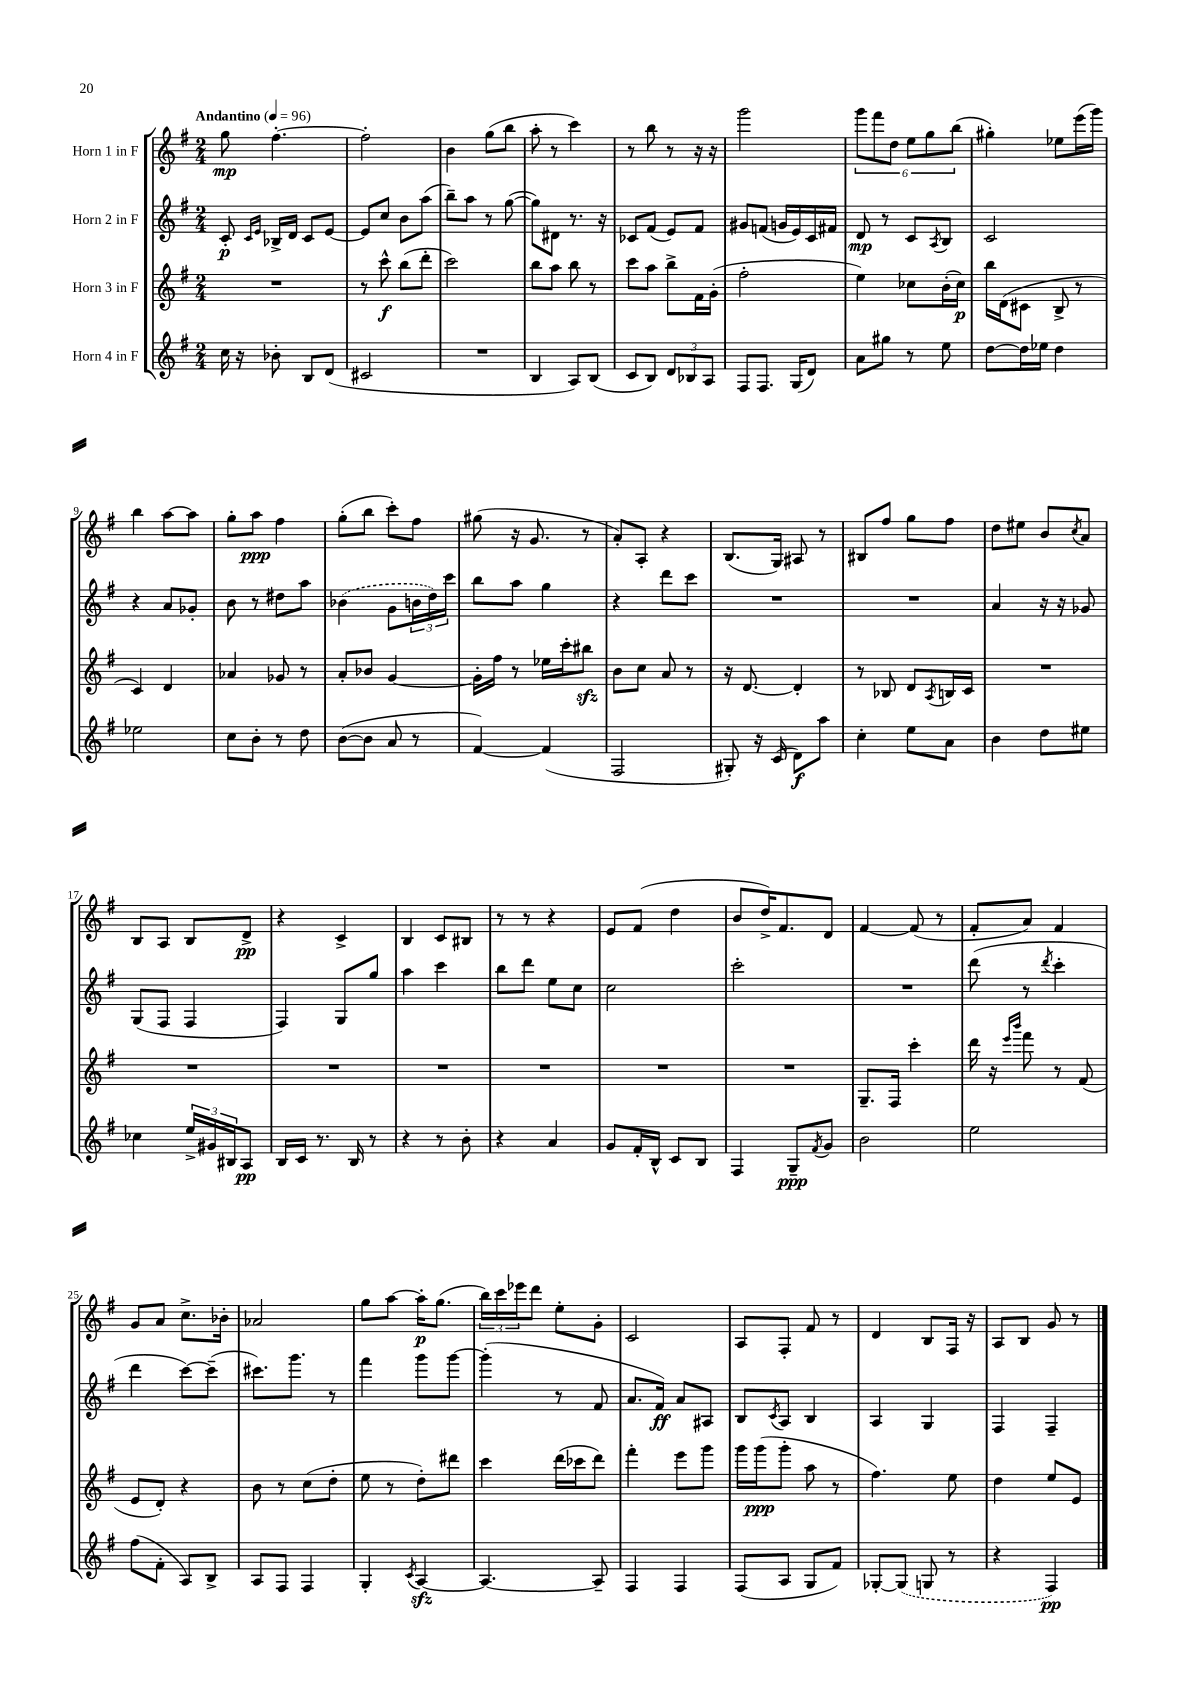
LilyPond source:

<<
\new StaffGroup <<
\new Staff = "s0" \with { instrumentName = "Horn 1 in F" } {
    \clef treble \key g \major \numericTimeSignature \time 2/4 \tempo "Andantino" 4 = 96
    g''8\mp fis''4.~-. |
    fis''2-. |
    b'4 g''8( b''8 |
    a''8-. r8 c'''4) |
    r8 b''8 r8 r16 r16 |
    g'''2 |
    \tuplet 6/4 { g'''8 fis'''8 d''8 e''8 g''8 b''8( } |
    gis''4-.) ees''8 e'''16( g'''16) |
    b''4 a''8~ a''8 |
    g''8-. a''8\ppp fis''4 |
    g''8-.( b''8 c'''8-.) fis''8 |
    gis''8( r16 g'8. r8 |
    a'8-.) a8-. r4 |
    b8.( g16) ais8 r8 |
    bis8 fis''8 g''8 fis''8 |
    d''8 eis''8 b'8 \acciaccatura { c''8 } a'8 |
    b8 a8 b8 d'8->\pp |
    r4 c'4-> |
    b4 c'8 bis8 |
    r8 r8 r4 |
    e'8 fis'8( d''4 |
    b'8 d''16->) fis'8. d'8 |
    fis'4~ fis'8( r8 |
    fis'8-. a'8) fis'4 |
    g'8 a'8 c''8.-> bes'16-. |
    aes'2 |
    g''8 a''8~ a''16-.\p g''8.( |
    \tuplet 3/2 { b''16) c'''16 ees'''16 } d'''8 e''8-. g'8-. |
    c'2 |
    a8 fis8-. fis'8 r8 |
    d'4 b8 fis16 r16 |
    a8 b8 g'8 r8 \bar "|." |
}
\new Staff = "s1" \with { instrumentName = "Horn 2 in F" } {
    \clef treble \key g \major \numericTimeSignature \time 2/4
    c'8-.\p \grace { c'16 e'16 } bes16-> d'16 c'8 e'8~ |
    e'8 c''8 b'8 a''8( |
    b''8--) a''8 r8 g''8~( |
    g''8) dis'8 r8. r16 |
    ces'8 fis'8( e'8) fis'8 |
    gis'8 f'8( g'16 e'16) c'16 fis'16 |
    d'8\mp r8 c'8 \acciaccatura { a8 } b8 |
    c'2 |
    r4 a'8 ges'8-. |
    b'8 r8 dis''8 a''8 |
    \once \slurDashed bes'4( g'8 \tuplet 3/2 { b'16 d''16) c'''16 } |
    b''8 a''8 g''4 |
    r4 d'''8 c'''8 |
    R2 |
    R2 |
    a'4 r16 r16 ges'8 |
    g8( fis8 fis4 |
    fis4) g8 g''8 |
    a''4 c'''4 |
    b''8 d'''8 e''8 c''8 |
    c''2 |
    c'''2-. |
    R2 |
    d'''8( r8 \acciaccatura { d'''8 } c'''4-. |
    d'''4 c'''8~) c'''8--( |
    cis'''8.) g'''8. r8 |
    fis'''4 g'''8 g'''8~ |
    g'''4-.( r8 fis'8 |
    a'8. fis'16\ff) a'8 ais8 |
    b8 \acciaccatura { c'8 } a8 b4 |
    a4 g4 |
    fis4 fis4-- \bar "|." |
}
\new Staff = "s2" \with { instrumentName = "Horn 3 in F" } {
    \clef treble \key g \major \numericTimeSignature \time 2/4
    R2 |
    r8 c'''8-^\f b''8( d'''8-. |
    c'''2) |
    b''8 a''8 b''8 r8 |
    c'''8 a''8 b''8-> fis'16 g'16-.( |
    fis''2-. |
    e''4) ces''8 b'16-.( ces''16\p) |
    b''16 d'16( cis'8 b8-> r8 |
    c'4) d'4 |
    aes'4 ges'8 r8 |
    a'8-. bes'8 g'4~ |
    g'16-. fis''16 r8 ees''16 c'''16-. bis''8\sfz |
    b'8 c''8 a'8 r8 |
    r16 d'8.~ d'4-. |
    r8 bes8 d'8 \acciaccatura { a8 } b16 c'16 |
    R2 |
    R2 |
    R2 |
    R2 |
    R2 |
    R2 |
    R2 |
    g8.-- fis16 c'''4-. |
    d'''16 r16 \grace { e'''16 b'''16 } fis'''8 r8 fis'8( |
    e'8 d'8-.) r4 |
    b'8 r8 c''8( d''8-. |
    e''8 r8 d''8-.) dis'''8 |
    c'''4 d'''16( ces'''16 d'''8) |
    fis'''4-. e'''8 g'''8 |
    g'''16 g'''16\ppp( g'''8-. a''8 r8 |
    fis''4.) e''8 |
    d''4 e''8 e'8 \bar "|." |
}
\new Staff = "s3" \with { instrumentName = "Horn 4 in F" } {
    \clef treble \key g \major \numericTimeSignature \time 2/4
    c''16 r16 bes'8-. b8 d'8( |
    cis'2 |
    R2 |
    b4 a8) b8( |
    c'8 b8) \tuplet 3/2 { d'8 bes8 a8 } |
    fis8 fis8. g16( d'8) |
    a'8 gis''8 r8 e''8 |
    d''8~ d''16 ees''16 d''4 |
    ees''2 |
    c''8 b'8-. r8 d''8 |
    b'8~( b'8 a'8 r8 |
    fis'4~) fis'4( |
    fis2 |
    gis8-.) r16 c'16( d'8\f) a''8 |
    c''4-. e''8 a'8 |
    b'4 d''8 eis''8 |
    ces''4 \tuplet 3/2 { e''16-> gis'16 bis16 } a8\pp |
    b16 c'16 r8. b16 r8 |
    r4 r8 b'8-. |
    r4 a'4 |
    g'8 fis'16-. b16-^ c'8 b8 |
    fis4 g8--\ppp \acciaccatura { fis'8 } g'8 |
    b'2 |
    e''2 |
    fis''8( fis'8-. a8) b8-> |
    a8 fis8 fis4 |
    g4-. \acciaccatura { c'8 } a4~\sfz |
    a4.~ a8-- |
    fis4 fis4 |
    fis8( a8 g8 fis'8) |
    ges8~-. \once \slurDashed ges8( g8 r8 |
    r4 fis4\pp) \bar "|." |
}
>>
>>
